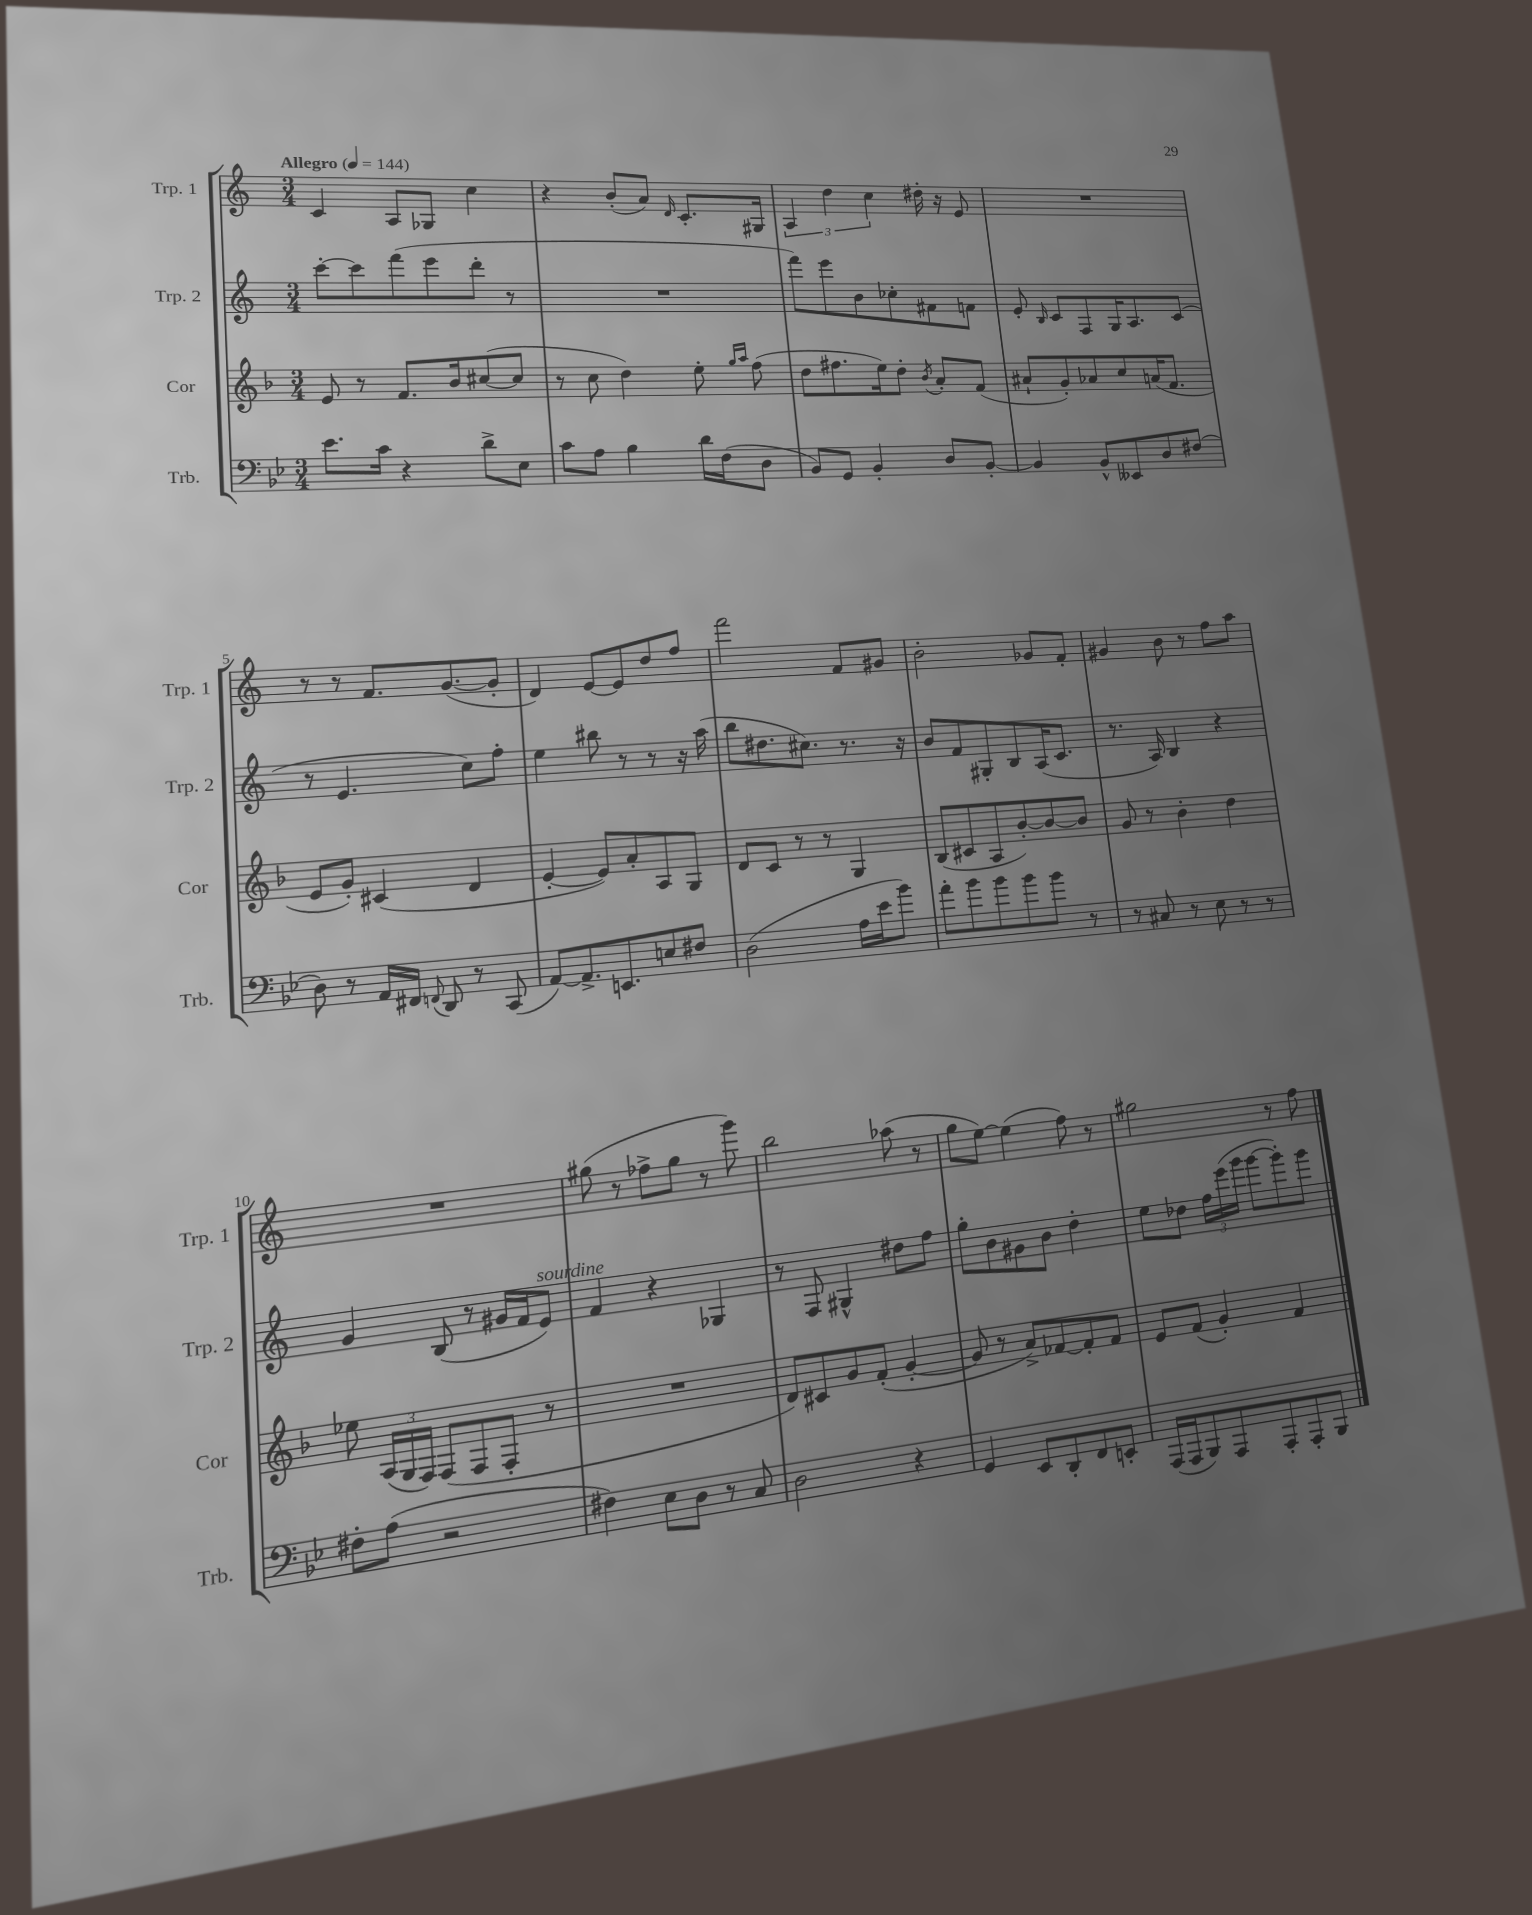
<<
\new StaffGroup <<
\new Staff = "s0" \with { instrumentName = "Trp. 1" shortInstrumentName = "Trp. 1" } {
    \clef treble \key c \major \numericTimeSignature \time 3/4 \tempo "Allegro" 4 = 144
    \autoBeamOff c'4 a8[ ges8] c''4 |
    r4 b'8[-.( a'8]) \grace { d'16 } c'8.[-. gis16] |
    \tuplet 3/2 { a4 d''4 c''4 } dis''16-. r16 e'8 |
    R2. |
    r8 r8 f'8.[ g'8.~( g'8]-. |
    d'4) e'8[~ e'8 d''8 f''8] |
    f'''2 f'8[ gis'8] |
    b'2-. ges'8[ f'8]-. |
    gis'4 b'8 r8 f''8[ a''8] |
    R2. |
    gis''8( r8 fes''8[-> gis''8] r8 g'''8) |
    b''2 aes''8( r8 |
    g''8[ e''8]~) e''4( f''8) r8 |
    gis''2 r8 f''8 \bar "|." |
}
\new Staff = "s1" \with { instrumentName = "Trp. 2" shortInstrumentName = "Trp. 2" } {
    \clef treble \key c \major \numericTimeSignature \time 3/4
    \autoBeamOff c'''8[~-. c'''8 f'''8( e'''8 d'''8]-. r8 |
    R2. |
    f'''8[) e'''8 b'8 ces''8-. fis'8 f'8] |
    e'8-. \grace { b16 } c'8[ f8 g16 a8. c'8]( |
    r8 e'4. c''8[) f''8]-. |
    e''4 bis''8 r8 r8 r16 a''16( |
    b''8[ dis''8. cis''8.]) r8. r16 |
    b'8[ f'8 gis8-. b8 a16( c'8.] |
    r8. a16) b4 r4 |
    g'4 b8( r8 gis'16[ f'16 e'8]^\markup { \italic "sourdine" }) |
    f'4 r4 ges4 |
    r8 f8 gis4-^ dis''8[ f''8] |
    g''8[-. b'8 gis'8 b'8] d''4-. |
    e''8[ des''8] \tuplet 3/2 { f''16[ e'''16( g'''16] } g'''8[~ g'''8-.) g'''8] \bar "|." |
}
\new Staff = "s2" \with { instrumentName = "Cor" shortInstrumentName = "Cor" } {
    \clef treble \key f \major \numericTimeSignature \time 3/4
    \autoBeamOff e'8 r8 f'8.[ bes'16 cis''8~( cis''8] |
    r8 c''8 d''4) e''8-. \grace { g''16[ a''16] } f''8( |
    d''8[ fis''8. e''16) d''8]-. \acciaccatura { bes'8 } a'8[-. f'8]( |
    ais'8[-! g'8-.) aes'8 c''8 a'16( f'8.] |
    e'8[ g'8]-.) cis'4( d'4 |
    e'4~-. e'8[) a'8-. a8 g8] |
    d'8[ c'8] r8 r8 g4 |
    bes8[( cis'8 a8 bes'8~-.) bes'8~ bes'8] |
    g'8 r8 bes'4-. d''4 |
    ees''8 \tuplet 3/2 { a16[( g16 f16]) } f8[( f8 f8]-. r8 |
    R2. |
    d'8[) cis'8 g'8 f'8]-.( g'4~-. |
    g'8 r8 a'8[->) fes'8~ fes'8-. fes'8] |
    e'8[ f'8]( g'4-.) f'4 \bar "|." |
}
\new Staff = "s3" \with { instrumentName = "Trb." shortInstrumentName = "Trb." } {
    \clef bass \key bes \major \numericTimeSignature \time 3/4
    \autoBeamOff ees'8.[ c'16] r4 d'8[-> ees8] |
    c'8[ a8] bes4 d'16[ f16( d8] |
    bes,8[) g,8] bes,4-. d8[ bes,8]~-. |
    bes,4 bes,8[-^ eeses,8 d8 fis8]( |
    d8) r8 a,16[ fis,16] \appoggiatura { f,8 } d,8 r8 c,8( |
    a,8[~) a,8.-> e,8. e8 fis8] |
    d2( a16[ ees'16 bes'8]) |
    a'8[-. bes'8 bes'8 bes'8 bes'8] r8 |
    r8 cis8 r8 ees8 r8 r8 |
    fis8[-. a8]( r2 |
    fis4) ees8[ d8] r8 c8 |
    d2 r4 |
    g,4 ees,8[ d,8-. f,8 e,8]-. |
    a,,16[( a,,16 bes,,8) a,,8 a,,8-. a,,8-. bes,,8] \bar "|." |
}
>>
>>
